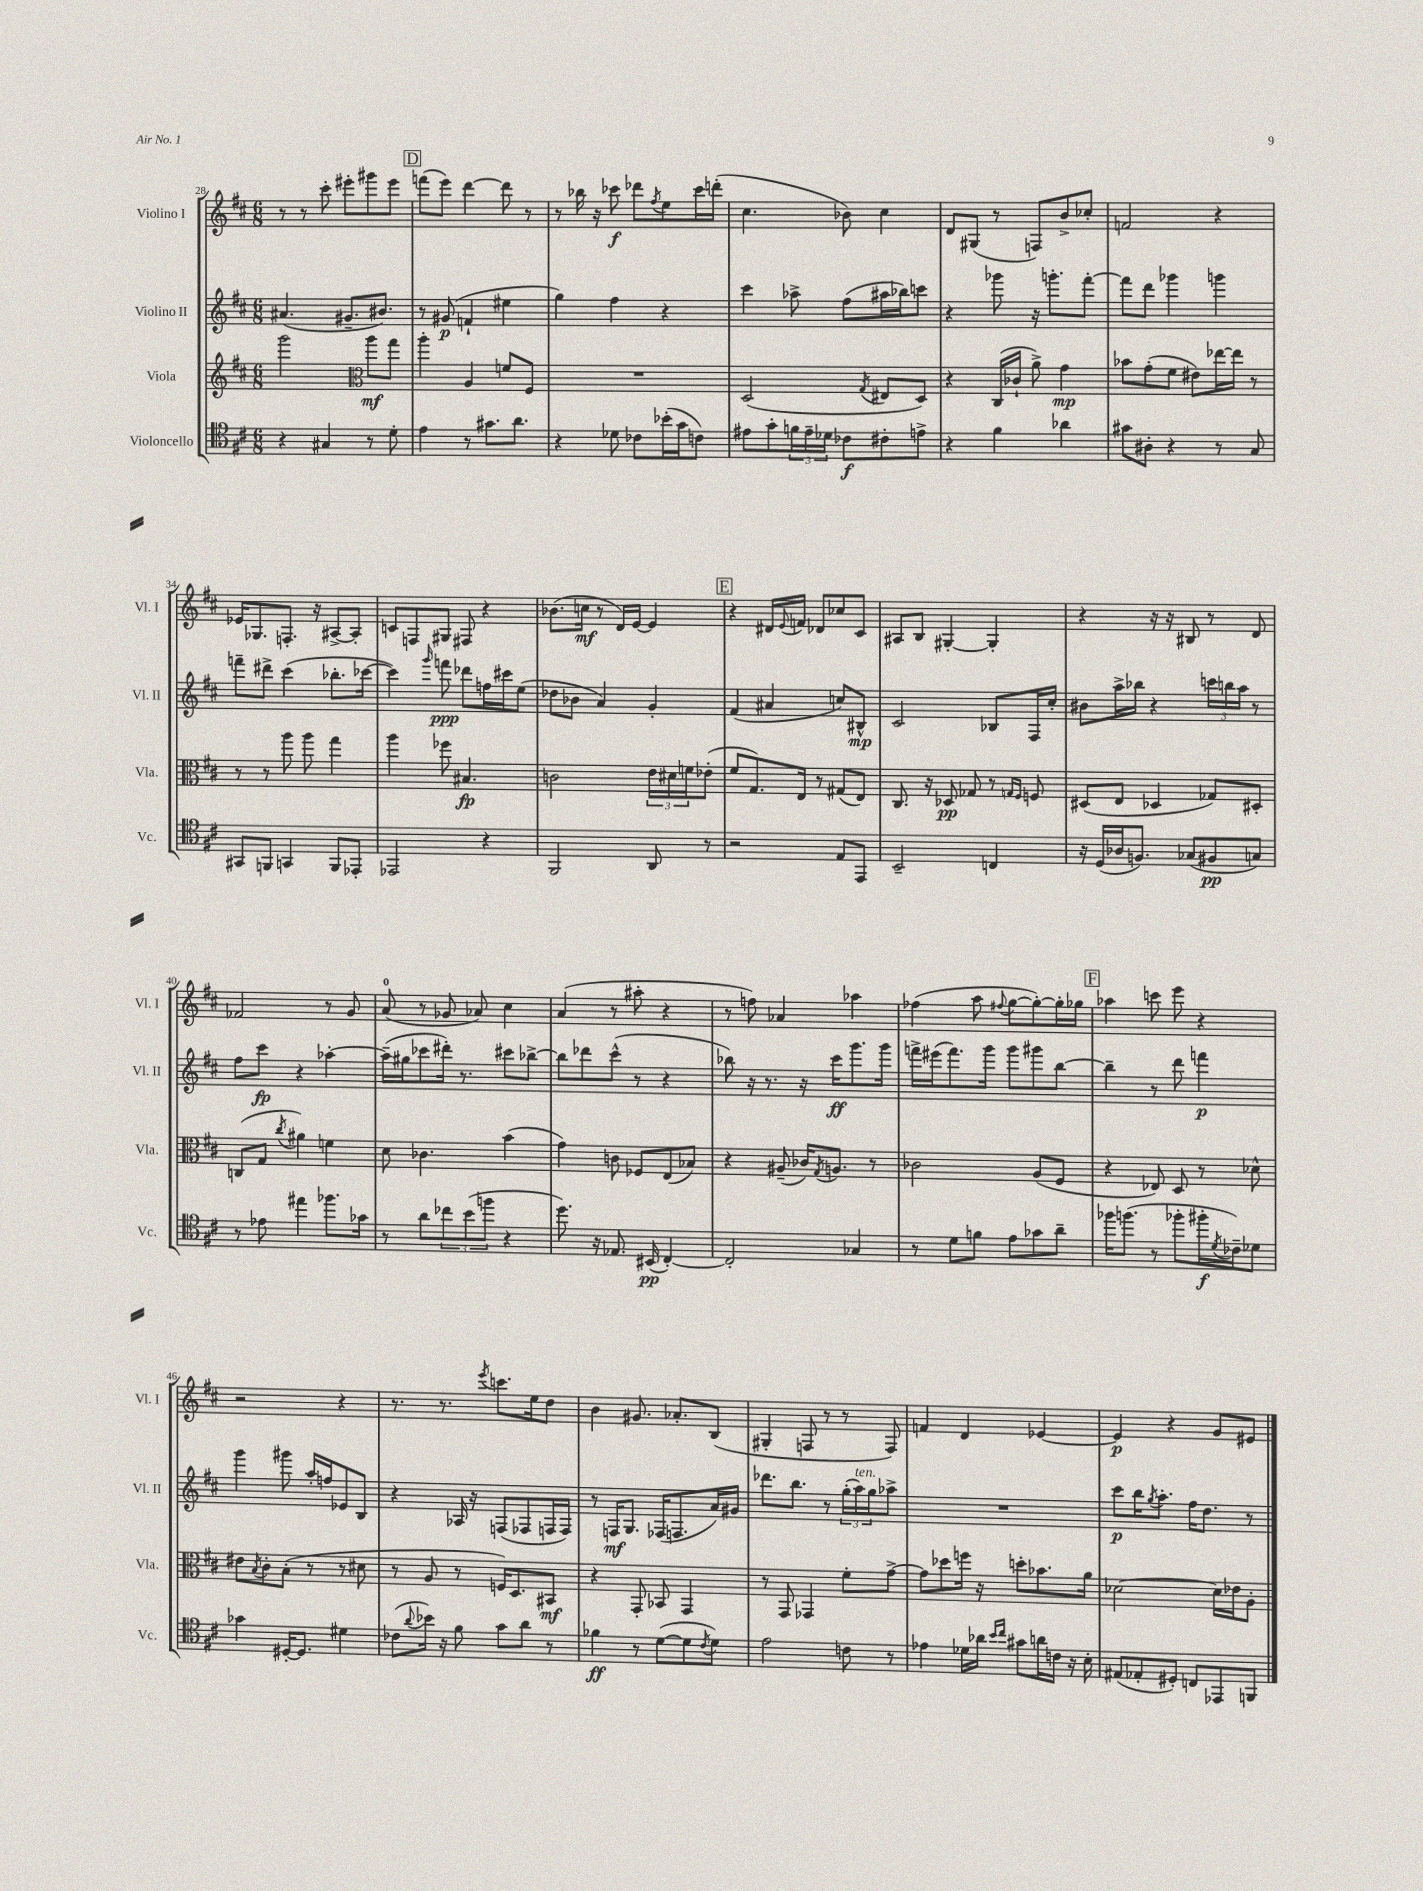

**kern	**dynam	**kern	**dynam	**kern	**dynam	**kern	**dynam
*part4	*part4	*part3	*part3	*part2	*part2	*part1	*part1
*staff4	*staff4	*staff3	*staff3	*staff2	*staff2	*staff1	*staff1
*I"Violoncello	*	*I"Viola	*	*I"Violino II	*	*I"Violino I	*
*I'Vc.	*	*I'Vla.	*	*I'Vl. II	*	*I'Vl. I	*
*clefC4	*	*clefG2	*	*clefG2	*	*clefG2	*
*k[f#c#]	*	*k[f#c#]	*	*k[f#c#]	*	*k[f#c#]	*
*M6/8	*	*M6/8	*	*M6/8	*	*M6/8	*
=28	=28	=28	=28	=28	=28	=28	=28
4r	.	2ggg\	.	(4.a#X/	.	8r	.
.	.	.	.	.	.	8r	.
4G#X/	.	.	.	.	.	8ccc#'\	.
.	.	.	.	8.g#X~/L	.	8eee#X'\L	.
*	*	*clefC3	*	*	*	*	*
8r	.	8aa\L	mf	.	.	8ggg#X\	.
.	.	.	.	8.b#X/J)	.	.	.
8d'\	.	8gg\J	.	.	.	8eee#\J	.
!!LO:REH:place=s1:t=D
=29	=29	=29	=29	=29	=29	=29	=29
4e\	.	4aa'\	.	8r	.	(8fffn\L	.
.	.	.	.	(8g#X/	p	8eee\J)	.
8r	.	4A/	.	4fn`/	.	[4ddd\	.
8.g#X\L	.	.	.	.	.	.	.
.	.	8fn/L	.	4ee#X\	.	8ddd\]	.
8.a\J	.	.	.	.	.	.	.
.	.	8F#/J	.	.	.	8r	.
=30	=30	=30	=30	=30	=30	=30	=30
4r	.	2.r	.	4gg\)	.	8r	.
.	.	.	.	.	.	16bb-X\	.
.	.	.	.	.	.	16r	.
8d-X\	.	.	.	4ff#\	.	8ccc-X\	f
8c-X\L	.	.	.	.	.	8ddd-X\L	.
.	.	.	.	.	.	8qff#/	.
(16b-X'\L	.	.	.	4r	.	8ee\	.
16g\J	.	.	.	.	.	.	.
8cn\J)	.	.	.	.	.	16ccc-\L	.
.	.	.	.	.	.	(16dddn'\JJ	.
=31	=31	=31	=31	=31	=31	=31	=31
8e#X\L	.	(2D/	.	4ccc#\	.	4.cc#\	.
8g'\	.	.	.	.	.	.	.
24fn\L	.	.	.	8aa-X^\	.	.	.
24e#~\	.	.	.	.	.	.	.
24d-X\JJ	.	.	.	.	.	.	.
8c-X\L	f	.	.	(8ff#\L	.	8b-X\)	.
.	.	8qG/	.	.	.	.	.
8c#X'\	.	8E#X/L	.	16aa#X\L	.	4cc#\	.
.	.	.	.	16bb-X\J)	.	.	.
8en^\J	.	8D/J)	.	8cccn\J	.	.	.
=32	=32	=32	=32	=32	=32	=32	=32
4r	.	4r	.	4r	.	8d/L	.
.	.	.	.	.	.	(8G#X/J	.
4f#\	.	(16C#/LL	.	8ggg-X\	.	8r	.
.	.	16c-X`/JJ	.	.	.	.	.
.	.	8a^\)	.	16r	.	8Fn/L)	.
.	.	.	.	8.gggn'\L	.	.	.
4a-X\	.	4g\	mp	.	.	8b^/	.
.	.	.	.	[8fff#'\J	.	8cc-X'/J	.
=33	=33	=33	=33	=33	=33	=33	=33
8g#X\L	.	8b-X\L	.	8fff#\L]	.	2fn/	.
8A#X'\J	.	(8g'\	.	8ddd\J	.	.	.
4r	.	8f#\J	.	4ggg-X\	.	.	.
.	.	8e#X\L)	.	.	.	.	.
8r	.	[16ee-X\L	.	4gggn\	.	4r	.
.	.	16ee-\JJ]	.	.	.	.	.
8G/	.	8r	.	.	.	.	.
!!LO:LB:g=z
=34	=34	=34	=34	=34	=34	=34	=34
8GG#X/L	.	8r	.	8fffn~\L	.	16e-X/KL	.
.	.	.	.	.	.	8.G-X/	.
8FFn/J	.	8r	.	8ddd#X^\J	.	.	.
4GGn/	.	8aa\	.	(4ccc#\	.	8.Fn'/J	.
.	.	8aa\	.	.	.	.	.
.	.	.	.	.	.	16r	.
8FF/L	.	4gg\	.	8.bb-X'\L	.	[8A#X^/L	.
8EE-X'/J	.	.	.	.	.	8A#'/J]	.
.	.	.	.	[16ccc-X\Jk	.	.	.
=35	=35	=35	=35	=35	=35	=35	=35
2EE-X/	.	4aa\	.	4ccc-\])	.	8cn/L	.
.	.	.	.	.	.	8Fn/	.
.	.	.	.	16qqggg/	.	.	.
.	.	8ff-X\	.	8fffn\	ppp	8G#X/J	.
.	.	4.B#X/	fp	8ddd-X\L	.	8F#X/	.
4r	.	.	.	16ffn\L	.	4r	.
.	.	.	.	16ccc#X\J	.	.	.
.	.	.	.	(8ee\J	.	.	.
=36	=36	=36	=36	=36	=36	=36	=36
2FF#/	.	2cn\	.	8dd-X\L	.	(8.b-X\L	.
.	.	.	.	8b-X\J	.	.	.
.	.	.	.	.	.	16ccn\Jk	mf
.	.	.	.	4a/)	.	8r	.
.	.	.	.	.	.	16d/LL)	.
.	.	.	.	.	.	[16e/JJ	.
8AA/	.	24e\LL	.	4g'/	.	4e/]	.
.	.	24d#X\	.	.	.	.	.
.	.	24fn\J	.	.	.	.	.
8r	.	(8e-X'\J	.	.	.	.	.
!!LO:REH:place=s1:t=E
=37	=37	=37	=37	=37	=37	=37	=37
2r	.	8f#/L	.	(4f#/	.	4r	.
.	.	8.G/)	.	.	.	.	.
.	.	.	.	4a#X/	.	16d#X/LL	.
.	.	.	.	.	.	8qqe/	.
.	.	16E/Jk	.	.	.	16fn/JJ	.
.	.	8r	.	.	.	8d-X/L	.
8E/L	.	(8G#X/L	.	8ccn/L)	.	8cc-X/	.
8EE/J	.	8E/J)	.	8B#X^^/J	mp	8c#/J	.
=38	=38	=38	=38	=38	=38	=38	=38
2BB~/	.	8.C#/	.	2c#/	.	8A#X/L	.
.	.	.	.	.	.	8B/J	.
.	.	16r	.	.	.	.	.
.	.	8D-X/	pp	.	.	[4G#X'/	.
.	.	8G-X/	.	.	.	.	.
4Cn/	.	8r	.	8B-X/L	.	4G#'/]	.
.	.	16qqGn/LL	.	.	.	.	.
.	.	16qqF#/JJ	.	.	.	.	.
.	.	8Fn/	.	16F#/L	.	.	.
.	.	.	.	16cc#'/JJ	.	.	.
=39	=39	=39	=39	=39	=39	=39	=39
16r	.	(8D#X/L	.	8b#X\L	.	4r	.
(16D/LL	.	.	.	.	.	.	.
16A-X/J	.	8E/J	.	16aa^\L	.	.	.
8.Fn/J)	.	.	.	16bb-X\JJ	.	.	.
.	.	4D-X/	.	4r	.	16r	.
.	.	.	.	.	.	16r	.
(8G-X/L	.	.	.	.	.	8B#X/	.
8F#X/	pp	8G-X/L)	.	24cccn\LL	.	8r	.
.	.	.	.	24bbn\	.	.	.
.	.	.	.	24aa\JJ	.	.	.
8Gn/J)	.	8D#X'/J	.	8r	.	8d/	.
!!LO:LB:g=z
=40	=40	=40	=40	=40	=40	=40	=40
8r	.	(8Cn/L	.	8ff#\L	.	2f-X/	.
8e-X\	.	8G/J	.	8ccc#\J	fp	.	.
.	.	8qcc#/	.	.	.	.	.
4ee#X\	.	4a#X\)	.	4r	.	.	.
8.ff-X\L	.	4fn\	.	[4aa-X'\	.	8r	.
.	.	.	.	.	.	8g/	.
16g-X\Jk	.	.	.	.	.	.	.
=41	=41	=41	=41	=41	=41	=41	=41
8r	.	8d\	.	(16aa-~\LL]	.	(8a/	.
.	.	.	.	16gg#X\J	.	.	.
8a\L	.	4.c-X\	.	8ccc-X\	.	8r	.
12cc-X\	.	.	.	16ddd#X'\Jk)	.	8g-X/	.
.	.	.	.	8.r	.	.	.
(12b\	.	.	.	.	.	.	.
.	.	.	.	.	.	8a-X/)	.
12ffn\J	.	.	.	.	.	.	.
4r	.	(4b\	.	8ccc#X\L	.	4cc#\	.
.	.	.	.	[8bb-X^\J	.	.	.
=42	=42	=42	=42	=42	=42	=42	=42
8.dd\)	.	4g\)	.	8bb-\L]	.	(4a/	.
.	.	.	.	8ddd-X\	.	.	.
16r	.	.	.	.	.	.	.
8.E-X/	.	8cn\	.	(8ccc#^^\J	.	8r	.
.	.	8F-X/L	.	8r	.	8aa#X'\	.
(16BB#X/	pp	.	.	.	.	.	.
[4C#'/)	.	(8E/	.	4r	.	4r	.
.	.	8B-X/J)	.	.	.	.	.
=43	=43	=43	=43	=43	=43	=43	=43
2C#'/]	.	4r	.	8bb-X\)	.	8r	.
.	.	.	.	16r	.	8ffn\)	.
.	.	.	.	8.r	.	.	.
.	.	(8A#X~/	.	.	.	4a-X/	.
.	.	16c-X/KL)	.	16r	.	.	.
.	.	8qG/	.	.	.	.	.
.	.	8.An/J	.	16ccc#\KL	ff	.	.
4G-X/	.	.	.	8.ggg\	.	4aa-X\	.
.	.	8r	.	.	.	.	.
.	.	.	.	16ggg\Jk	.	.	.
=44	=44	=44	=44	=44	=44	=44	=44
8r	.	2c-X\	.	16fffn^\LL	.	(4ff-X\	.
.	.	.	.	(16eee#X\J	.	.	.
8d\L	.	.	.	8.fff\)	.	.	.
8fn\J	.	.	.	.	.	8aa\	.
.	.	.	.	16ggg\Jk	.	.	.
.	.	.	.	.	.	8qqff#X/	.
8e\L	.	.	.	8ggg\L	.	[8gg\L	.
8g-X\	.	(8A/L	.	8ggg#X\	.	8gg'\_)	.
8a~\J	.	8F#/J	.	[8bb\J	.	16gg'\L]	.
.	.	.	.	.	.	16gg-X\JJ	.
!!LO:REH:place=s1:t=F
=45	=45	=45	=45	=45	=45	=45	=45
16ff-X\KL	.	4r	.	4bb~\]	.	4aa-X\	.
(8.ffn\J	.	.	.	.	.	.	.
8r	.	8E-X/)	.	8r	.	8cccn\	.
8ff-X'\L	.	8D/	.	8ddd\	.	8eee\	.
16ff#X'\L	f	8r	.	4fffn\	p	4r	.
8qd/	.	.	.	.	.	.	.
16c-X~\J)	.	.	.	.	.	.	.
8d-X\J	.	8d-X^^\	.	.	.	.	.
!!LO:LB:g=z
=46	=46	=46	=46	=46	=46	=46	=46
4g-X\	.	8e#X\L	.	4ggg\	.	2r	.
.	.	8qB/	.	.	.	.	.
.	.	8c#'\	.	.	.	.	.
[16D#X'/KL	.	(8B'\J	.	8ggg#X\	.	.	.
8.D#/J]	.	.	.	.	.	.	.
.	.	8r	.	16aa'/LL	.	.	.
.	.	.	.	16ffn/J	.	.	.
4d#X\	.	8r	.	8e-X/	.	4r	.
.	.	8d#X\	.	8B/J	.	.	.
=47	=47	=47	=47	=47	=47	=47	=47
(8c-X\L	.	8r	.	4r	.	8.r	.
8qqa/	.	.	.	.	.	.	.
16b-X\Jk)	.	8A/	.	.	.	.	.
16r	.	.	.	.	.	8.r	.
8f#\	.	8r	.	16A-X/	.	.	.
.	.	.	.	16r	.	.	.
.	.	.	.	.	.	8qeee/	.
8g\L	.	16Fn/KL)	.	(8Fn/L	.	8.cccn\L	.
.	.	8.D/	.	.	.	.	.
8a\J	.	.	.	8F-X/	.	.	.
.	.	.	.	.	.	16ee\k	.
8r	.	8BB#X/J	mf	16Fn/L	.	8dd\J	.
.	.	.	.	16F/JJ)	.	.	.
=48	=48	=48	=48	=48	=48	=48	=48
4f-X\	ff	4r	.	8r	.	4b\	.
.	.	.	.	16Fn/KL	mf	.	.
.	.	.	.	8.G/J	.	.	.
8r	.	8GG'/	.	.	.	8.g#X/	.
([8d\L	.	8BB-X/	.	(16F-X/KL	.	.	.
.	.	.	.	8.Fn/	.	8.a-X'/L	.
8d\]	.	4GG/	.	.	.	.	.
8qc#/	.	.	.	.	.	.	.
8d\J)	.	.	.	16a/L)	.	(8B/J	.
.	.	.	.	16g#X/JJ	.	.	.
=49	=49	=49	=49	=49	=49	=49	=49
2e\	.	8r	.	8.ddd-X\L	.	4G#X'/	.
.	.	8GG/	.	.	.	.	.
.	.	.	.	8.bb\J	.	.	.
.	.	4GG-X/	.	.	.	8Fn/	.
.	.	.	.	8r	.	8r	.
8cn\	.	8f#'\L	.	(24gg'\LL	.	8r	.
!	!	!	!	!LO:TX:a:i:t=ten.	!	!	!
.	.	.	.	24aa\)	.	.	.
.	.	.	.	24gg\J	.	.	.
8r	.	[8g^\J	.	8aa-X^\J	.	8F/)	.
=50	=50	=50	=50	=50	=50	=50	=50
4e-X\	.	8g\L]	.	2.r	.	4fn/	.
.	.	8dd-X\	.	.	.	.	.
16d-X\LL	.	16ffn\Jk	.	.	.	4d/	.
16a-X\JJ	.	16r	.	.	.	.	.
16qqb/LL	.	.	.	.	.	.	.
16qqcc#/JJ	.	.	.	.	.	.	.
8g#X\L	.	8ddn'\L	.	.	.	.	.
16an\L	.	8.b-X\	.	.	.	[4e-X/	.
16cn\JJ	.	.	.	.	.	.	.
16r	.	.	.	.	.	.	.
16B'\	.	16a\Jk	.	.	.	.	.
=51	=51	=51	=51	=51	=51	=51	=51
(8E#X/L	.	[2d-X\	.	8ccc#\L	p	4e-/]	p
8E-X'/	.	.	.	16bb\K	.	.	.
.	.	.	.	8qgg/	.	.	.
.	.	.	.	8.aa'\J	.	.	.
8D#X'/J)	.	.	.	.	.	4r	.
8Cn/L	.	.	.	16ff#\KL	.	.	.
.	.	.	.	8.dd\J	.	.	.
8EE-X/	.	16d-\LL]	.	.	.	8g/L	.
.	.	16e-X\J	.	.	.	.	.
8FFn/J	.	8A'\J	.	8r	.	8e#X/J	.
==	==	==	==	==	==	==	==
*-	*-	*-	*-	*-	*-	*-	*-
